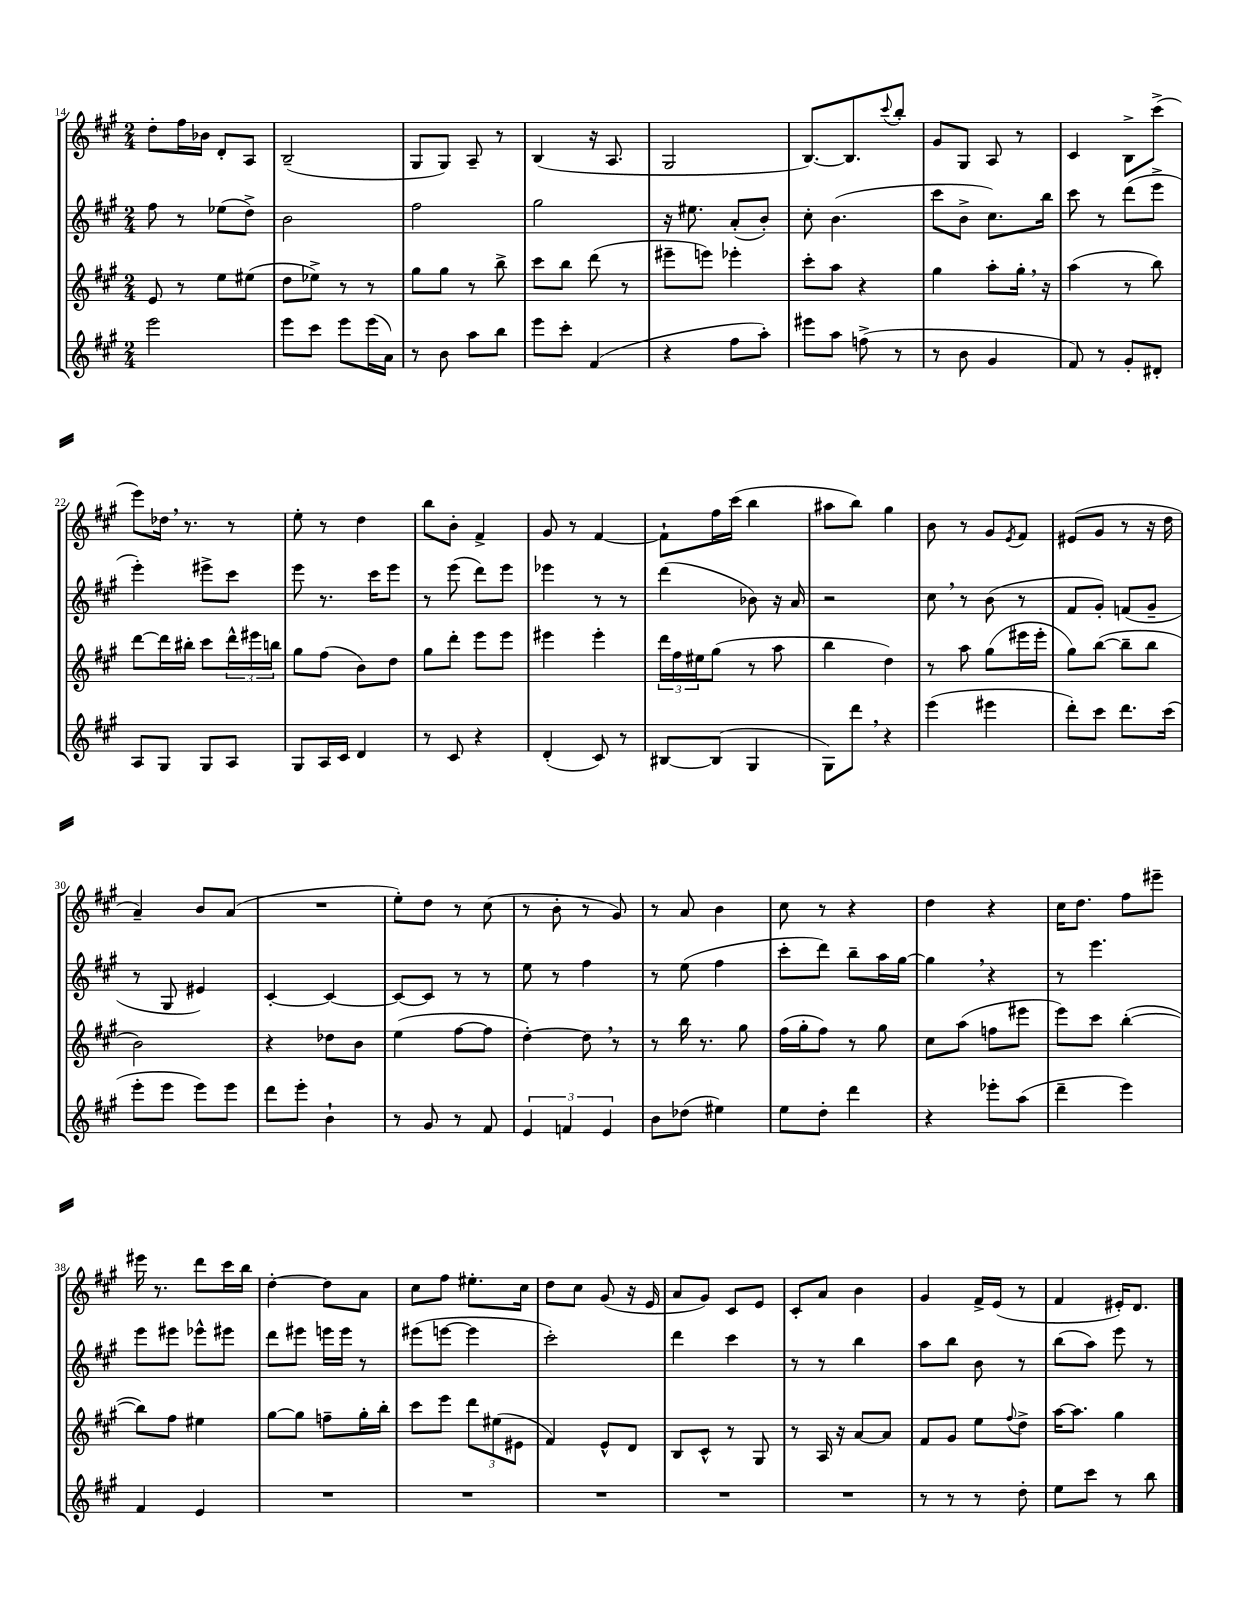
<<
\new StaffGroup <<
\new Staff = "s0" {
    \clef treble \key a \major \numericTimeSignature \time 2/4
    d''8-. fis''16 bes'16 d'8-. a8 |
    b2--( |
    gis8 gis8) a8-- r8 |
    b4( r16 a8. |
    gis2 |
    b8.~) b8. \appoggiatura { cis'''8 } b''8-. |
    gis'8 gis8 a8 r8 |
    cis'4 b8-> cis'''8->( |
    e'''8) des''16 \breathe r8. r8 |
    e''8-. r8 d''4 |
    b''8 b'8-. fis'4-> |
    gis'8 r8 fis'4~ |
    fis'8-! fis''16 cis'''16( b''4 |
    ais''8 b''8) gis''4 |
    b'8 r8 gis'8 \acciaccatura { e'8 } fis'8 |
    eis'8( gis'8 r8 r16 d''16 |
    a'4--) b'8 a'8( |
    R2 |
    e''8-.) d''8 r8 cis''8( |
    r8 b'8-. r8 gis'8) |
    r8 a'8 b'4 |
    cis''8 r8 r4 |
    d''4 r4 |
    cis''16 d''8. fis''8 eis'''8-- |
    eis'''16 r8. d'''8 cis'''16 b''16 |
    d''4~-. d''8 a'8 |
    cis''8 fis''8 eis''8.-. cis''16 |
    d''8 cis''8 gis'8( r16 e'16 |
    a'8 gis'8) cis'8 e'8 |
    cis'8-. a'8 b'4 |
    gis'4 fis'16-> e'16( r8 |
    fis'4 eis'16-.) d'8. \bar "|." |
}
\new Staff = "s1" {
    \clef treble \key a \major \numericTimeSignature \time 2/4
    fis''8 r8 ees''8( d''8->) |
    b'2 |
    fis''2 |
    gis''2 |
    r16 eis''8. a'8-.( b'8-.) |
    cis''8-. b'4.( |
    cis'''8 b'8-> cis''8.) b''16 |
    cis'''8 r8 d'''8( e'''8-> |
    e'''4-.) eis'''8-> cis'''8 |
    e'''8 r8. cis'''16 e'''8 |
    r8 e'''8( d'''8) e'''8 |
    ees'''4 r8 r8 |
    d'''4( bes'8) r16 a'16 |
    r2 |
    cis''8 \breathe r8 b'8( r8 |
    fis'8 gis'8-.) f'8( gis'8-- |
    r8 gis8 eis'4) |
    cis'4~-. cis'4~ |
    cis'8~ cis'8 r8 r8 |
    e''8 r8 fis''4 |
    r8 e''8( fis''4 |
    cis'''8-. d'''8) b''8-- a''16 gis''16~ |
    gis''4 \breathe r4 |
    r8 e'''4. |
    e'''8 eis'''8 ees'''8-^ eis'''8 |
    d'''8 eis'''8 e'''16 e'''16 r8 |
    eis'''8( e'''8~ e'''4 |
    cis'''2-.) |
    d'''4 cis'''4 |
    r8 r8 b''4 |
    a''8 b''8 b'8 r8 |
    b''8( a''8) e'''8 r8 \bar "|." |
}
\new Staff = "s2" {
    \clef treble \key a \major \numericTimeSignature \time 2/4
    e'8 r8 e''8 eis''8( |
    d''8 ees''8->) r8 r8 |
    gis''8 gis''8 r8 b''8-> |
    cis'''8 b''8 d'''8( r8 |
    eis'''8-- e'''8) ees'''4-. |
    cis'''8-. a''8 r4 |
    gis''4 a''8-. gis''16-. \breathe r16 |
    a''4( r8 b''8) |
    d'''8~ d'''16 bis''16-. cis'''8 \tuplet 3/2 { d'''16-^ eis'''16 b''16 } |
    gis''8 fis''8( b'8) d''8 |
    gis''8 d'''8-. e'''8 e'''8 |
    eis'''4 eis'''4-. |
    \tuplet 3/2 { d'''16 fis''16 eis''16 } gis''8( r8 a''8 |
    b''4 d''4) |
    r8 a''8 gis''8( eis'''16 eis'''16-. |
    gis''8) b''8~( b''8-- b''8 |
    b'2) |
    r4 des''8 b'8 |
    e''4( fis''8~ fis''8 |
    d''4~-.) d''8 \breathe r8 |
    r8 b''16 r8. gis''8 |
    fis''16( gis''16-. fis''8) r8 gis''8 |
    cis''8 a''8( f''8 eis'''8 |
    e'''8) cis'''8 b''4~-.( |
    b''8) fis''8 eis''4 |
    gis''8~ gis''8 f''8-- gis''16-. b''16-. |
    cis'''8 e'''8 \tuplet 3/2 { d'''8 eis''8( eis'8 } |
    fis'4) e'8-^ d'8 |
    b8 cis'8-^ r8 gis8 |
    r8 a16 r16 a'8~ a'8 |
    fis'8 gis'8 e''8 \appoggiatura { fis''8 } d''8-> |
    a''16~ a''8. gis''4 \bar "|." |
}
\new Staff = "s3" {
    \clef treble \key a \major \numericTimeSignature \time 2/4
    e'''2 |
    e'''8 cis'''8 e'''8 e'''16( a'16) |
    r8 b'8 a''8 b''8 |
    e'''8 cis'''8-. fis'4( |
    r4 fis''8 a''8-.) |
    eis'''8 a''8 f''8->( r8 |
    r8 b'8 gis'4 |
    fis'8) r8 gis'8-. dis'8-. |
    a8 gis8 gis8 a8 |
    gis8 a16 cis'16 d'4 |
    r8 cis'8 r4 |
    d'4-.( cis'8) r8 |
    bis8~ bis8( gis4 |
    gis8) d'''8 \breathe r4 |
    e'''4( eis'''4 |
    d'''8-.) cis'''8 d'''8. cis'''16( |
    e'''8-. e'''8 e'''8) e'''8 |
    d'''8 e'''8-. b'4-! |
    r8 gis'8 r8 fis'8 |
    \tuplet 3/2 { e'4 f'4 e'4 } |
    b'8 des''8( eis''4) |
    e''8 d''8-. d'''4 |
    r4 ees'''8-. a''8( |
    d'''4-- e'''4) |
    fis'4 e'4 |
    R2 |
    R2 |
    R2 |
    R2 |
    R2 |
    r8 r8 r8 d''8-. |
    e''8 cis'''8 r8 b''8 \bar "|." |
}
>>
>>
\layout { \context { \Score currentBarNumber = #14 } }
